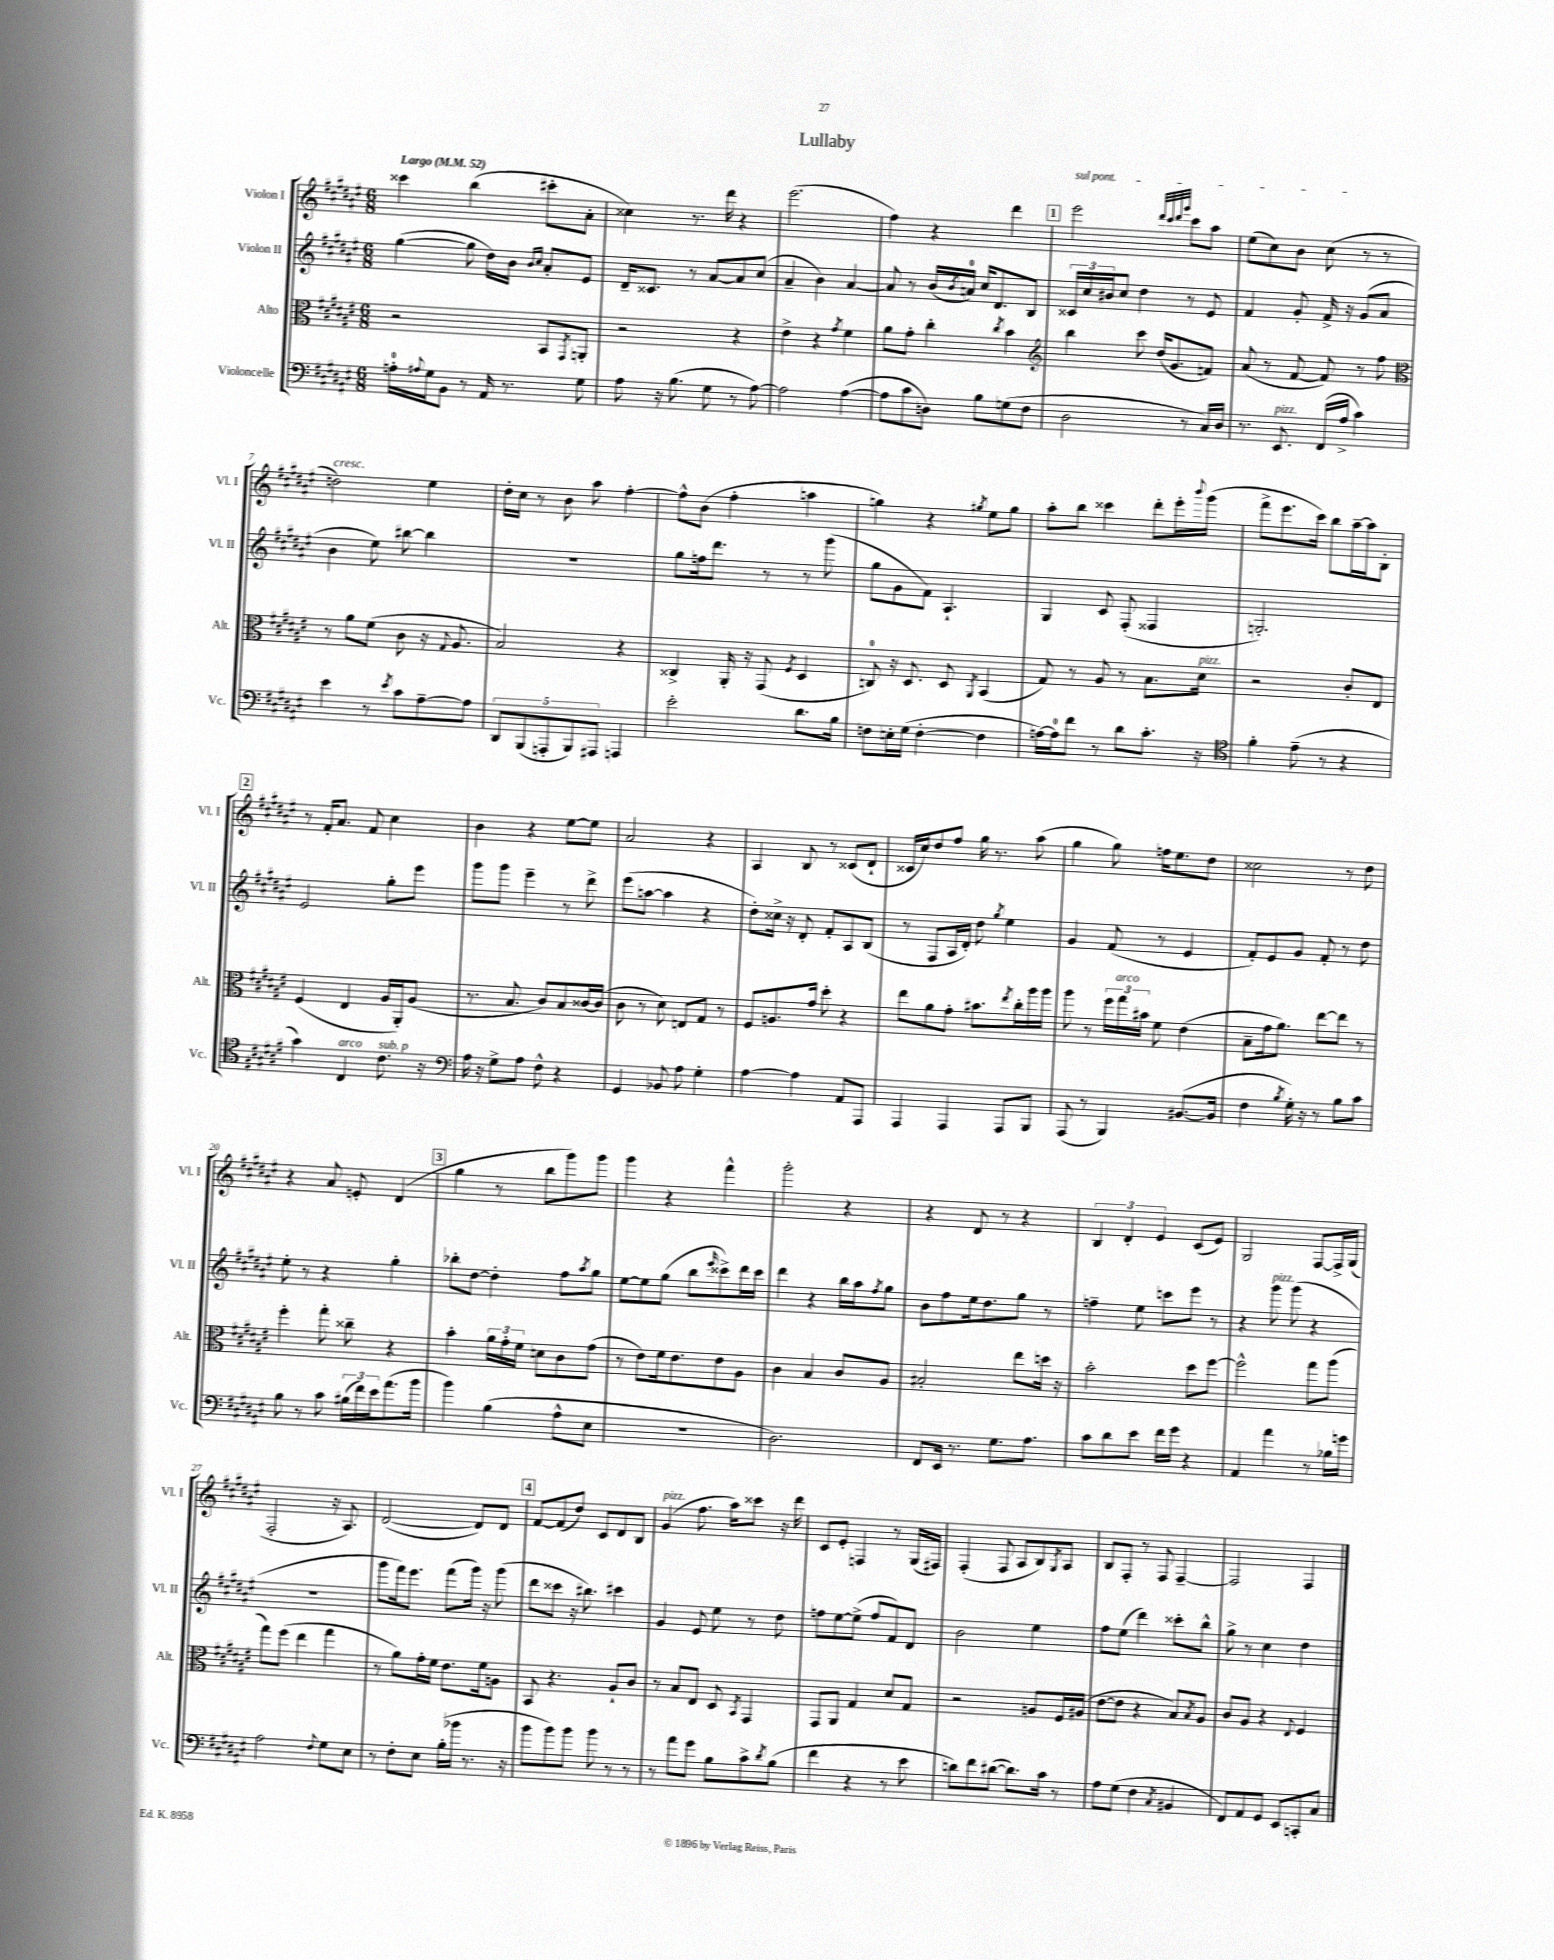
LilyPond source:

\header { title = "Lullaby" }
<<
\new StaffGroup <<
\new Staff = "s0" \with { instrumentName = "Violon I" shortInstrumentName = "Vl. I" } {
    \clef treble \key fis \major \numericTimeSignature \time 6/8 \tempo "Largo" 4 = 52
    cisis'''4 b''4( cis'''8-. ais'8-. |
    cisis''4) r8. dis'''16 r4 |
    eis'''2.( |
    fis''4) r4 dis'''4 |
    \mark \markup { \box "1" } \once \override TextSpanner.bound-details.left.text = \markup { \italic "sul pont." } eis'''2\startTextSpan \grace { dis'''32 cis'''32 dis'''32 gis'''32 } cis'''8 ais''8 |
    eis''8( cis''8) b'8 cis''8\stopTextSpan( r8 r8 |
    d''2^\markup { \italic "cresc." }) eis''4 |
    dis''16-. cis''16 r8 b'8 ais''8 fis''4~-. |
    fis''8-^ b'8( fis''4-. a''4 |
    g''4) r4 \acciaccatura { gis''8 } eis''8 gis''8 |
    ais''8-. b''8 cisis'''4 dis'''8-. eis'''16-. \appoggiatura { b'''8 } gis'''16( |
    fis'''8-> eis'''8. cis'''16) b''8 ais''16~-- ais''16 b8-. |
    \mark \markup { \box "2" } r8 fis'16-. ais'8. fis'8 cis''4 |
    b'4 r4 eis''8~ eis''8 |
    ais'2 r4 |
    ais4 b8 r8 cisis'8( dis'8-! |
    cisis'16 cis''16) dis''8 fis''8 gis''16 r8. ais''8( |
    gis''4 gis''8) f''16 eis''8. dis''8 |
    cisis''2 r8 dis''8 |
    r4 ais'8 e'8-. dis'4( |
    \mark \markup { \box "3" } gis''4 r8 b''8 gis'''8) gis'''8 |
    gis'''4 r4 fis'''4-^ |
    gis'''2-. r4 |
    r4 dis'8 r8 r4 |
    \tuplet 3/2 { b4 dis'4-. eis'4 } cis'8( eis'8) |
    gis2 fis8~ fis16-> gis16( |
    fis2-. r16 ais8.) |
    dis'2~( dis'8) dis'8 |
    \mark \markup { \box "4" } fis'8~ fis'8( dis''8) cis'8 dis'8 b8 |
    gis'4^\markup { \italic "pizz." }( fis''8. ais''16) cisis'''8 r16 dis'''16 |
    cis'8 eis'8-. f4 r8 gis16( fis16) |
    fis4-.( fis8 ais8 b8) \acciaccatura { gis8 } ais8 |
    b8 fis8-. r8 fis8 fis4~-- |
    fis2 fis4 \bar "|." |
}
\new Staff = "s1" \with { instrumentName = "Violon II" shortInstrumentName = "Vl. II" } {
    \clef treble \key fis \major \numericTimeSignature \time 6/8
    gis''4~( gis''8 dis''16) b'16 \grace { b'16 cis''16 } ais'8-. eis'8 |
    dis'16-- cisis'8. r8 ais'8~ ais'8 cis''8( |
    ais'4-- b'4) ais'4~ |
    ais'8 r8 b'16( \acciaccatura { b'8 } a'16-0) cis''16 dis'8. b8 |
    \mark \markup { \box "1" } \tuplet 3/2 { cisis'16 cis''16 bis'16 } cis''8 dis''4 r8 eis'8 |
    fis'4 gis'8-. fis'16-> r16 gis'8( ais'8 |
    b'4 eis''8) bis''8~ bis''4 |
    R2. |
    gis''8 f''16 dis'''8. r8 r8 gis'''8( |
    gis''8 gis'8 fis'8) ais4.-! |
    gis4 cis'8 fis8-.( fisis4 |
    g2.-.) |
    \mark \markup { \box "2" } eis'2 gis''8-. eis'''8 |
    gis'''8 gis'''8 eis'''4-- r8 dis'''8-> |
    eis'''8( a''8~ a''4 r4 |
    dis''8-.) cisis''16-> r16 dis'8-. fis'8-. ais8 b8( |
    r8 fis8 ais16 dis'16-.) dis''8 \acciaccatura { gis''8 } eis''4 |
    gis'4 fis'8( r8 eis'4 |
    fis'8-.) eis'8 gis'8 fis'8-. r8 dis''8 |
    eis''8-. r8 r4 gis''4-. |
    \mark \markup { \box "3" } bes''8-. dis''8~ dis''4-. fis''8 \acciaccatura { ais''8 } gis''8 |
    eis''8~ eis''8 gis''8( b''8 \grace { eis'''16 } cisis'''8->) dis'''16 cisis'''16 |
    dis'''4 r4 b''16 ais''16 \acciaccatura { fis''8 } gis''8 |
    b'8 fis''8 eis''16 dis''8. gis''8 r8 |
    f''4-- eis''8 c'''8 eis'''8 r8 |
    r4 gis'''8^\markup { \italic "pizz." } gis'''8( r4 |
    R2. |
    gis'''8 fis'''16) eis'''8. fis'''8( gis'''16) r16 gis'''8( |
    \mark \markup { \box "4" } dis'''8 cisis'''8 r16 bis''8.) cis'''4 |
    gis'4 eis'8 eis''8 r8 dis''8 |
    f''8 eis''8~ eis''8->( f''8 fis'8) dis'8 |
    b'2 eis''4 |
    fis''8 eis''8( dis'''4) cisis'''8-. b''8-^ |
    gis''8-> r8 cis''4 dis''4 \bar "|." |
}
\new Staff = "s2" \with { instrumentName = "Alto" shortInstrumentName = "Alt." } {
    \clef alto \key fis \major \numericTimeSignature \time 6/8
    r2 b,8 \acciaccatura { gis,8 } a,8-. |
    r2 r4 |
    eis'4-> r4 \acciaccatura { gis'8 } fis'4 |
    ais'8 gis'8-. cis''4-. \acciaccatura { cis''8 } b'4 |
    \mark \markup { \box "1" } \clef treble b''4 cis'''8 dis''16( gis'8. f'8) |
    ais'8( r8 fis'8~ fis'8) r8 fis''8 |
    \clef alto r8 ais'8 fis'8( cis'8 r16 \appoggiatura { gis8 } ais8. |
    b2) r4 |
    cisis4-> ais,16-. r16 gis,8( \acciaccatura { fis8 } dis4 |
    c8-0) r16 dis8. dis8 \acciaccatura { ais,8 } b,4( |
    gis8) r8 ais8 r8 b8. dis'16^\markup { \italic "pizz." } |
    r2 cis'8-. eis8 |
    \mark \markup { \box "2" } fis4( eis4 ais16 ais,16-.) ais8( |
    r8. b8. cis'8) b8 cisis'16~ cisis'16( |
    cis'8 r8 dis'8) e8 gis8 r8 |
    fis8 a8. gis'16 dis''8-. r4 |
    eis''8 ais'8 gis'8-. bis'8. \acciaccatura { eis''8 } cis''16-. ais''16 ais''16 |
    ais''8 r8 \tuplet 3/2 { fis''16 gis''16^\markup { \italic "arco" } bis'16 } fis'8 eis'4( |
    b8-- gis'16 ais'8.) eis''8~ eis''8 r8 |
    fis''4-. gis''8-. cisis''8-- r4 |
    \mark \markup { \box "3" } b'4-. \tuplet 3/2 { ais'16 gis'16-. fis'16 } d'8 cis'8 gis'8( |
    r8 eis'8) fis'16 eis'8. eis'8 ais8 |
    cis'4 b4 cis'8 ais8 |
    bis2-. eis''8 d''16 r16 |
    b'2-. dis''8 fis''8~ |
    fis''2-^ gis''8 ais''8( |
    gis''8) fis''8( eis''4 gis''4 |
    r8 ais'8) gis'16-. fis'16 eis'8. fis'16 a8 |
    \mark \markup { \box "4" } b,8 r4. ais8-! cis'8 |
    r8 b8 eis8 dis8 \acciaccatura { b,8 } gis,4 |
    gis,8 ais,8 gis4 dis'8 gis8 |
    r2 a8 fis16 ais16( |
    eis'8~ eis'8 r4 b8) \acciaccatura { b8 } ais8 |
    cis'8 ais8 r4 \appoggiatura { eis8 } fis4 \bar "|." |
}
\new Staff = "s3" \with { instrumentName = "Violoncelle" shortInstrumentName = "Vc." } {
    \clef bass \key fis \major \numericTimeSignature \time 6/8
    a16-0-. \appoggiatura { ais8 } gis16 b,8 r8 ais,16 r8. gis8 |
    ais8 r16 b8.( gis8 r8 ais8~) |
    ais2 ais4~( |
    ais8 cis'8 d8) b8 g8( fis8 |
    \mark \markup { \box "1" } dis2 r8 cis16) dis16 |
    r8. eis,8.^\markup { \italic "pizz." } fis,16( ais16-> cis'4) |
    eis'4 r8 \acciaccatura { eis'8 } cis'8 ais8~-- ais8 |
    \tuplet 5/4 { dis,8 b,,8( a,,8-. b,,8) ais,,8 } a,,4 |
    eis'2-. dis'8. b16 |
    f8 e16-. gis16( f4~-. f4 |
    a16~) a16-0 fis'8 r8 dis'8 cis'8.-. r16 |
    \clef tenor fis'4-. eis'8--( r8 r4 |
    \mark \markup { \box "2" } gis'4) cis4^\markup { \italic "arco" } cis'8.^\markup { \italic "sub. p" } r16 |
    \clef bass ais16 r16 gis8-> ais8 fis8-^ r4 |
    gis,4 bes,8 ais8 gis4-. |
    ais4~ ais4 ais,8 ais,,8 |
    ais,,4 ais,,4 ais,,8 b,,8 |
    ais,,8( r8 b,,4) bis,8.~( bis,16 |
    fis4 \acciaccatura { b8 } gis16-.) r16 r8 b8 cis'8 |
    b8 r8 cis'8 \tuplet 3/2 { bis16( fis'16) eis'16 } ais'8.( b'16 |
    \mark \markup { \box "3" } b'4) b4( ais8-^ eis8 |
    R2. |
    dis2.) |
    fis,8 eis,16 r8. gis8. ais8. |
    cis'8 dis'8 eis'8 fis'16 gis'16 r4 |
    ais,4 ais'4 r8 bes16 g'16 |
    ais2 \appoggiatura { fis8 } gis8 eis8 |
    r8 fis8-. eis8 b16-.( bes'16 r8. r16 |
    \mark \markup { \box "4" } b'8 b'8) b'8 b'8 r8 r8 |
    r8 ais'8 gis'8 b8 cis'8-> \acciaccatura { dis'8 } b8( |
    fis'4 r4 r8 eis'8 |
    d'8) fis'8 dis'8~( dis'8.) cis'16 r8 |
    ais8 gis8( fis4 \acciaccatura { cis8 } bis,4 |
    fis,8) ais,8 gis,8 eis,8 c,8-. cis8 \bar "|." |
}
>>
>>
